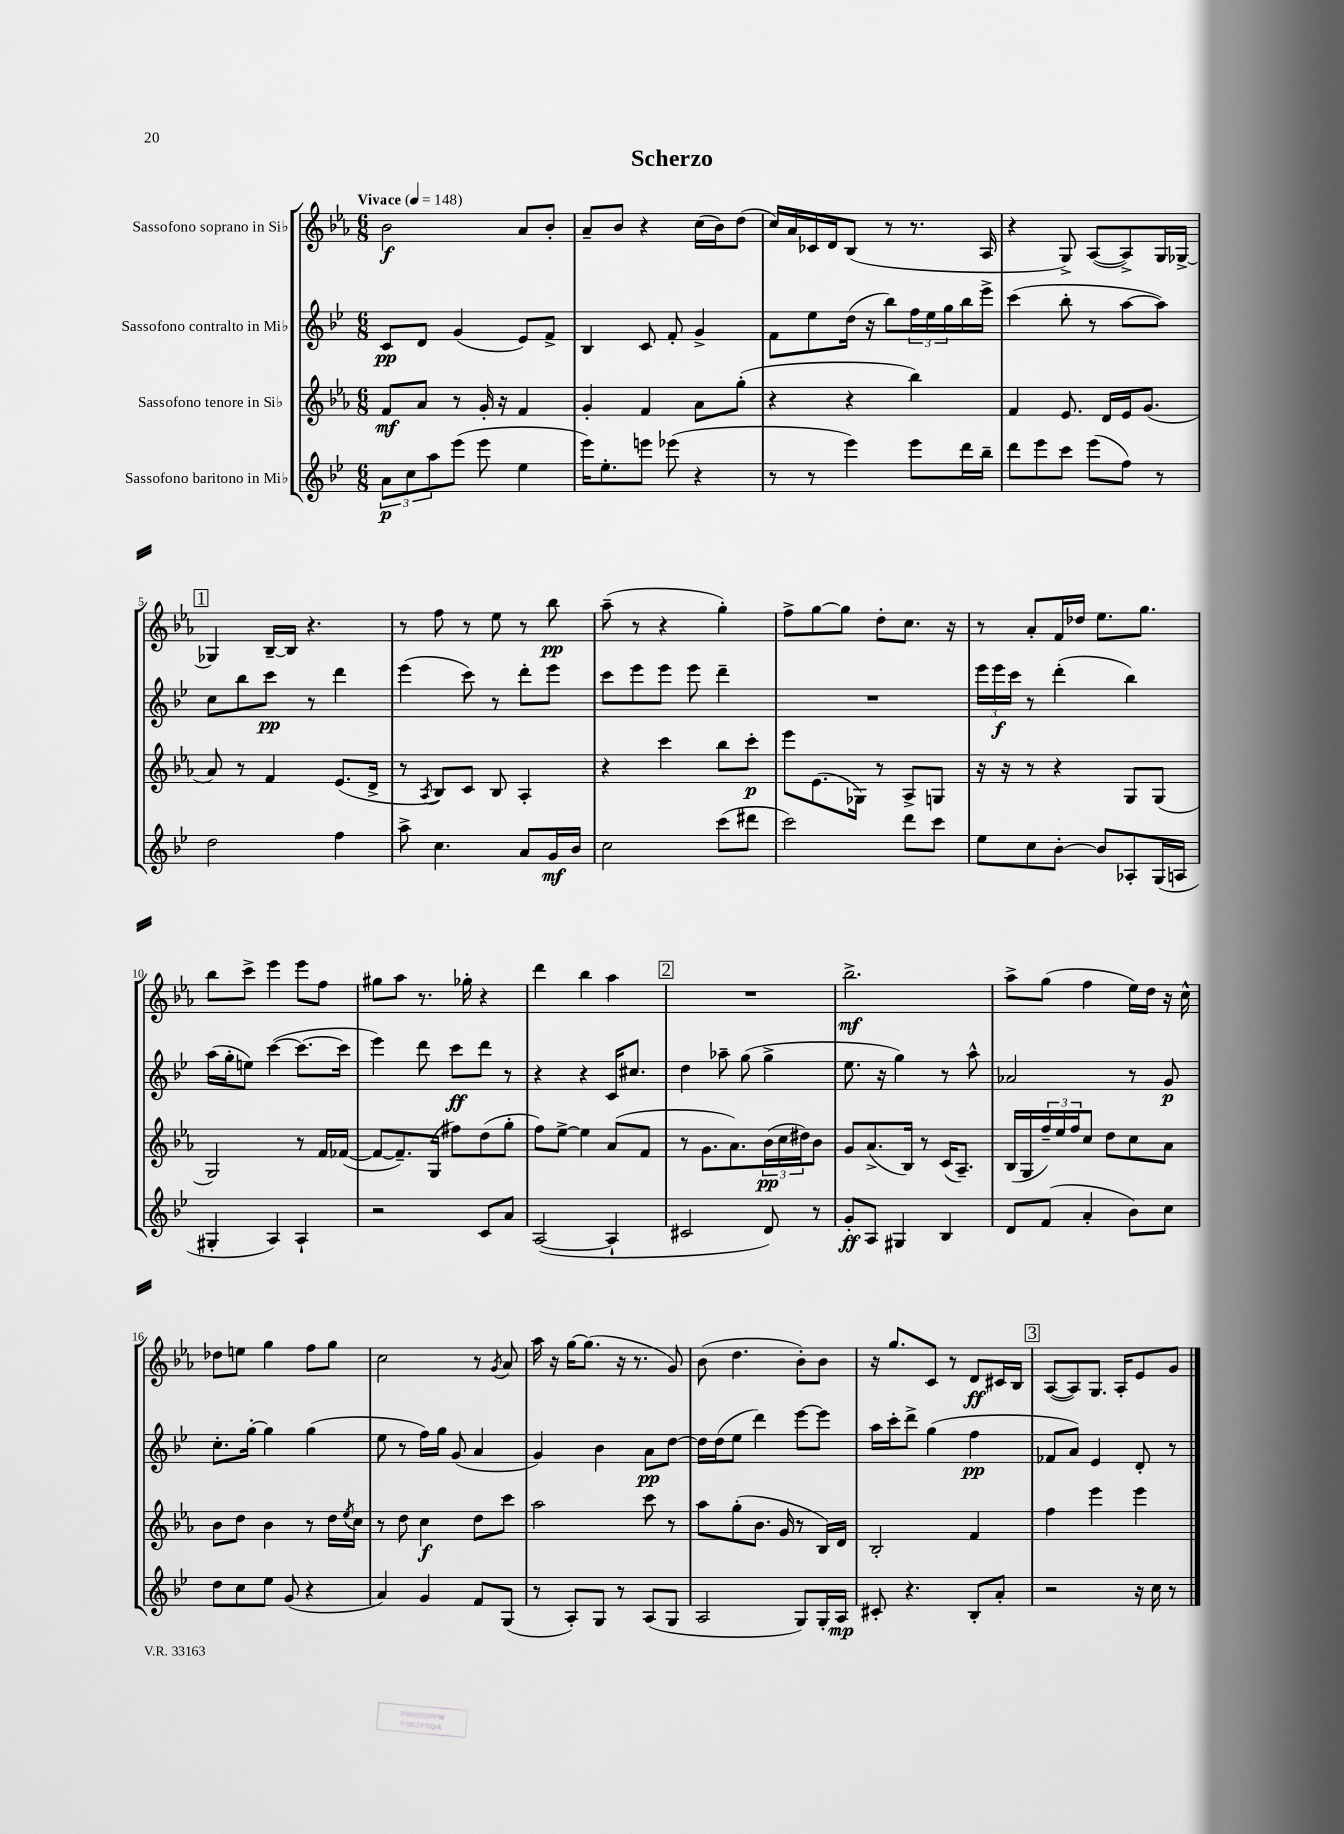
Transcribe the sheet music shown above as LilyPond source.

\header { title = "Scherzo" }
<<
\new StaffGroup <<
\new Staff = "s0" \with { instrumentName = "Sassofono soprano in Sib" } {
    \clef treble \key ees \major \numericTimeSignature \time 6/8 \tempo "Vivace" 4 = 148
    bes'2\f aes'8 bes'8-. |
    aes'8-- bes'8 r4 c''16( bes'16) d''8( |
    c''16) aes'16 ces'16 d'16 bes8( r8 r8. aes16 |
    r4 g8->) aes8~( aes8->) g16 ges16~-> |
    \mark \markup { \box "1" } ges4 bes16~-- bes16 r4. |
    r8 f''8 r8 ees''8 r8 bes''8\pp |
    aes''8--( r8 r4 g''4-.) |
    f''8-> g''8~ g''8 d''8-. c''8. r16 |
    r8 aes'8-. f'16 des''16 ees''8. g''8. |
    bes''8 c'''8-> ees'''4 ees'''8 f''8 |
    gis''8 aes''8 r8. ges''16-. r4 |
    d'''4 bes''4 aes''4 |
    \mark \markup { \box "2" } R2. |
    bes''2.->\mf |
    aes''8-> g''8( f''4 ees''16) d''16 r16 c''16-^ |
    des''8 e''8 g''4 f''8 g''8 |
    c''2 r8 \acciaccatura { g'8 } aes'8 |
    aes''16 r16 g''16~ g''8.( r16 r8. g'8) |
    bes'8( d''4. bes'8-.) bes'8 |
    r16 g''8. c'8 r8 d'8\ff cis'16 bes16 |
    \mark \markup { \box "3" } aes8~( aes8) g8. aes16-. ees'8 g'8 \bar "|." |
}
\new Staff = "s1" \with { instrumentName = "Sassofono contralto in Mib" } {
    \clef treble \key bes \major \numericTimeSignature \time 6/8
    c'8\pp d'8 g'4( ees'8) f'8-> |
    bes4 c'8 f'8-. g'4-> |
    f'8 ees''8 d''16( r16 bes''8) \tuplet 3/2 { f''16 ees''16 g''16 } bes''16 ees'''16-> |
    c'''4( bes''8-. r8 a''8~ a''8) |
    \mark \markup { \box "1" } c''8 bes''8 c'''8\pp r8 d'''4 |
    ees'''4( c'''8) r8 d'''8-. ees'''8 |
    c'''8 ees'''8 ees'''8 ees'''8 d'''4-- |
    R2. |
    \tuplet 3/2 { ees'''16 ees'''16\f c'''16 } r8 d'''4-.( bes''4) |
    a''16( g''16-. e''8) c'''4~( c'''8.~ c'''16 |
    ees'''4) d'''8 c'''8\ff d'''8 r8 |
    r4 r4 c'16 cis''8. |
    \mark \markup { \box "2" } d''4 aes''8-- g''8( g''4-> |
    ees''8. r16 g''4) r8 a''8-^ |
    aes'2 r8 g'8\p |
    c''8.-. g''16~-. g''4 g''4( |
    ees''8 r8 f''16) g''16 g'8( a'4 |
    g'4) bes'4 a'8\pp d''8~ |
    d''16 d''16( ees''8 d'''4) ees'''8~ ees'''8 |
    a''16 c'''16-. d'''8-> g''4( f''4\pp |
    \mark \markup { \box "3" } fes'8 a'8) ees'4 d'8-. r8 \bar "|." |
}
\new Staff = "s2" \with { instrumentName = "Sassofono tenore in Sib" } {
    \clef treble \key ees \major \numericTimeSignature \time 6/8
    f'8\mf aes'8 r8 g'16-. r16 f'4 |
    g'4-. f'4 aes'8 g''8-.( |
    r4 r4 bes''4) |
    f'4 ees'8. d'16 ees'16 g'8.( |
    \mark \markup { \box "1" } aes'8) r8 f'4 ees'8.( d'16-> |
    r8 \acciaccatura { aes8 } bes8) c'8 bes8 aes4-. |
    r4 c'''4 bes''8 c'''8-.\p |
    ees'''8 ees'8.( ges16) r8 aes8-> g8 |
    r16 r16 r8 r4 g8 g8( |
    g2) r8 f'16 fes'16~( |
    fes'8~ fes'8.--) g16( fis''8) d''8( g''8-. |
    f''8) ees''8~-> ees''4 aes'8( f'8 |
    \mark \markup { \box "2" } r8 g'8. aes'8.) \tuplet 3/2 { bes'16\pp( c''16 dis''16) } bes'8 |
    g'8 aes'8.->( bes16) r8 c'16( aes8.--) |
    bes16( g16 \tuplet 3/2 { f''16--) ees''16 f''16 } c''8 d''8 c''8 aes'8 |
    bes'8 d''8 bes'4 r8 d''16 \acciaccatura { ees''8 } c''16 |
    r8 d''8 c''4\f d''8 c'''8 |
    aes''2 c'''8 r8 |
    aes''8 g''8-.( bes'8. g'16 r8 bes16) d'16 |
    bes2-. f'4 |
    \mark \markup { \box "3" } f''4 ees'''4 ees'''4 \bar "|." |
}
\new Staff = "s3" \with { instrumentName = "Sassofono baritono in Mib" } {
    \clef treble \key bes \major \numericTimeSignature \time 6/8
    \tuplet 3/2 { a'8\p c''8 a''8 } ees'''8( ees'''8 ees''4 |
    ees'''16) ees''8.-. e'''8 ees'''8( r4 |
    r8 r8 ees'''4) ees'''8 d'''16 bes''16-- |
    d'''8 ees'''8 c'''8 ees'''8( f''8) r8 |
    \mark \markup { \box "1" } d''2 f''4 |
    a''8-> c''4. a'8 g'16\mf bes'16 |
    c''2 c'''8( dis'''8 |
    c'''2) d'''8 c'''8 |
    ees''8 c''8 bes'8~-. bes'8 aes8-. g16( a16 |
    gis4-. a4) a4-! |
    r2 c'8 a'8 |
    a2~( a4-! |
    \mark \markup { \box "2" } cis'2 d'8) r8 |
    g'8-.\ff a8 gis4 bes4 |
    d'8 f'8( a'4-. bes'8) c''8 |
    d''8 c''8 ees''8 g'8( r4 |
    a'4) g'4 f'8 g8( |
    r8 a8-.) g8 r8 a8( g8 |
    a2 g8) g16-. a16\mp |
    cis'8-. r4. bes8-. a'8-. |
    \mark \markup { \box "3" } r2 r16 c''16 r8 \bar "|." |
}
>>
>>
